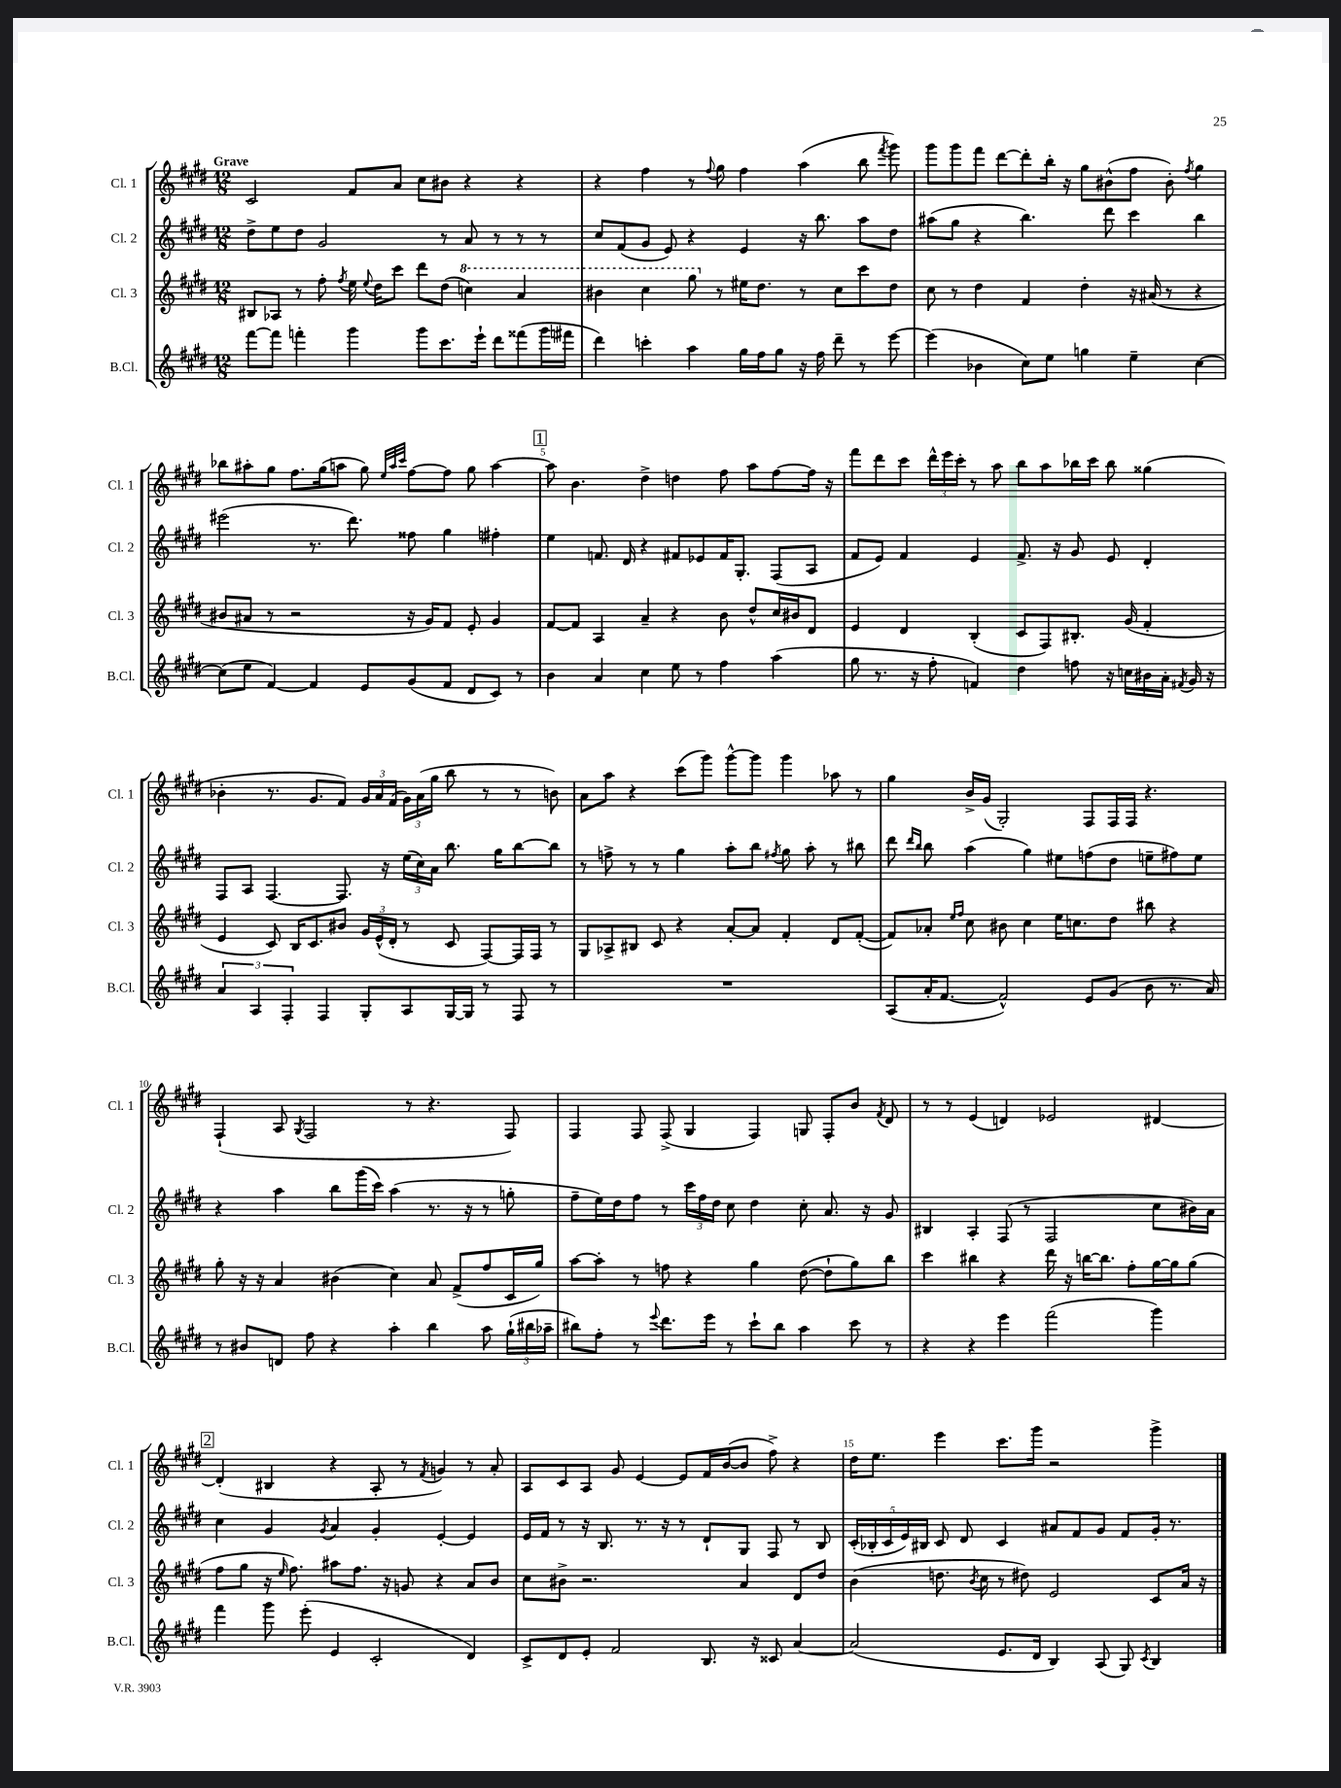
<<
\new StaffGroup <<
\new Staff = "s0" \with { instrumentName = "Cl. 1" shortInstrumentName = "Cl. 1" } {
    \clef treble \key e \major \numericTimeSignature \time 12/8 \tempo "Grave"
    \autoBeamOff cis'2 fis'8[ a'8] cis''8[ bis'8] r4 r4 |
    r4 fis''4 r8 \appoggiatura { fis''8 } gis''8 fis''4 a''4( b''8 \acciaccatura { fis'''8 } gis'''8) |
    gis'''8[ gis'''8 fis'''8] dis'''8[~ dis'''8-. b''16]-. r16 gis''8[ bis'8-^( fis''8] bis'8-.) \acciaccatura { fis''8 } gis''4 |
    bes''8[ ais''8-. gis''8] fis''8.[ gis''16( a''8] gis''8) \grace { e''32[ a''32 cis'''32] } fis''8[~ fis''8] gis''8 a''4~ |
    \mark \markup { \box "1" } a''8 b'4. dis''4-> d''4 fis''8 a''8[ fis''8~ fis''16] r16 |
    fis'''8[ dis'''8 cis'''8] \tuplet 3/2 { dis'''16[-^ e'''16 cis'''16]-. } r8 a''8 b''8[ a''8 bes''16 cis'''16] bes''8 gisis''4( |
    bes'4-. r8. gis'8.[ fis'8]) \tuplet 3/2 { gis'16[ a'16 fis'16]( } \tuplet 3/2 { gis'16[) a'16( gis''16] } b''8 r8 r8 b'8) |
    a'8[ a''8] r4 cis'''8[( gis'''8]) gis'''8[~-^ gis'''8] gis'''4 aes''8 r8 |
    gis''4 b'16[-> gis'16]( gis2-.) fis8[ fis16 fis16] r4. |
    fis4-!( a8 \acciaccatura { gis8 } fis2 r8 r4. fis8) |
    fis4 fis8 fis8->( gis4 fis4) g8 fis8[-. b'8] \acciaccatura { fis'8 } dis'8 |
    r8 r8 e'4( d'4) ees'2 dis'4~ |
    \mark \markup { \box "2" } dis'4-.( bis4 r4 a8-. r8 \acciaccatura { fis'8 } g'4) r8 a'8-. |
    a8[ cis'8 a8] gis'8 e'4~ e'8[ fis'16 b'16~( b'8] fis''8->) r4 |
    dis''16[ e''8.] e'''4 cis'''8.[ gis'''16] r2 gis'''4-> \bar "|." |
}
\new Staff = "s1" \with { instrumentName = "Cl. 2" shortInstrumentName = "Cl. 2" } {
    \clef treble \key e \major \numericTimeSignature \time 12/8
    \autoBeamOff dis''8[-> e''8 dis''8] gis'2 r8 a'8 r8 r8 r8 |
    cis''8[ fis'8( gis'8] e'8) r4 e'4 r16 b''8. a''8[ dis''8] |
    ais''8[( gis''8] r4 b''4.) dis'''8 cis'''4 b''4 |
    eis'''2( r8. dis'''8.) fisis''8 gis''4 fis''4-. |
    \mark \markup { \box "1" } e''4 f'8. dis'16 r4 fis'8[ ees'8 fis'16 gis8.]-. fis8[( a8] |
    fis'8[ e'8]) fis'4 e'4 fis'8.-> r16 gis'8 e'8 dis'4-. |
    fis8[ a8] fis4.~ fis8. r16 \tuplet 3/2 { e''16[( cis''16) a'16] } b''8. gis''16[ b''8~ b''8] |
    r8 f''8-> r8 r8 gis''4 a''8[-. b''8] \acciaccatura { fis''8 } gis''8 a''8-. r8 bis''8 |
    dis'''8 \grace { dis'''16[ b''16] } b''8 a''4( gis''4) eis''8[ f''8( dis''8] e''8[-- fis''8) e''8] |
    r4 a''4 b''8[ gis'''16( cis'''16]) a''4( r8. r16 r8 g''8-. |
    fis''8[-- e''16) dis''16 fis''8] r8 \tuplet 3/2 { cis'''16[ fis''16 dis''16] } cis''8 dis''4 cis''8-. a'8. r16 gis'8 |
    bis4 a4-. fis8( r8 fis2 cis''8[ bis'16) a'16] |
    \mark \markup { \box "2" } cis''4 gis'4 \acciaccatura { gis'8 } a'4 gis'4-. e'4~-. e'4 |
    e'16[ fis'16] r8 r16 b8. r8. r16 r8 dis'8[-! gis8] fis8 r8 b8 |
    \tuplet 5/4 { cis'16[-.( bes16-. cis'16 e'16) bis16] } cis'8 dis'8 cis'4 ais'8[ fis'8 gis'8] fis'8[ gis'16]-. r8. \bar "|." |
}
\new Staff = "s2" \with { instrumentName = "Cl. 3" shortInstrumentName = "Cl. 3" } {
    \clef treble \key e \major \numericTimeSignature \time 12/8
    \autoBeamOff bis8[ aes8] r8 fis''8-. \acciaccatura { fis''8 } e''16 \appoggiatura { e''8 } dis''16[ cis'''8] dis'''8[ dis''8]( \ottava #1 c'''4) a''4 |
    bis''4 cis'''4 gis'''8 \ottava #0 r8 eis''16[ dis''8.] r8 cis''8[ cis'''8 dis''8] |
    cis''8 r8 dis''4 fis'4 dis''4-. r16 ais'16( r8 r4 |
    bis'8[ ais'8] r8 r2 r16 gis'16[) fis'8] e'8-. gis'4 |
    \mark \markup { \box "1" } fis'8[~ fis'8] a4 a'4-- r4 b'8 dis''8[-^ cis''16 bis'16 dis'8] |
    e'4 dis'4 b4-.( cis'8[ fis8) bis8.]-. gis'16( fis'4-. |
    e'4 cis'8) b16[ cis'8. bis'8] \tuplet 3/2 { gis'16[ e'16-^( dis'16]-. } r8 cis'8 fis8[~) fis16 fis16] r8 |
    gis8[ aes8-> bis8] cis'8 r4 a'8[~-. a'8] fis'4-. dis'8[ fis'8]~-.( |
    fis'8[) aes'8]-. \grace { e''16[ fis''16] } cis''8 bis'8 cis''4 e''16[ c''8. dis''8] bis''8 r4 |
    gis''8-. r16 r16 a'4 bis'4( cis''4) a'8 fis'8[->( fis''8 cis'16 gis''16]) |
    a''8[~ a''8]-. r8 f''8 r4 gis''4 dis''8~( dis''8[-! gis''8) b''8] |
    cis'''4 bis''4 r4 dis'''16 r16 b''16[~ b''8.] fis''8[-. gis''16~ gis''16 gis''8]( |
    \mark \markup { \box "2" } fis''8[ gis''8] r16 \grace { e''16 } fis''8.) ais''8[ fis''8.] r16 g'8 r4 a'8[ b'8] |
    cis''8[ bis'8]-> r2. a'4 dis'8[ dis''8] |
    b'4( d''8. \acciaccatura { b'8 } cis''16 r8 dis''8) e'2 cis'8[ a'16] r16 \bar "|." |
}
\new Staff = "s3" \with { instrumentName = "B.Cl." shortInstrumentName = "B.Cl." } {
    \clef treble \key e \major \numericTimeSignature \time 12/8
    \autoBeamOff fis'''8[~ fis'''8] f'''4-. gis'''4 gis'''8[ cis'''8. e'''16]-! dis'''8[ fisis'''8( gis'''16 fis'''16] |
    dis'''4) c'''4-. a''4 gis''16[ fis''16 gis''8] r16 fis''16 dis'''8-- r8 e'''8~ |
    e'''4( bes'4 cis''8[) e''8] g''4 e''4-- cis''4~ |
    cis''8[( e''8] fis'4~) fis'4 e'8[ gis'8( fis'8] dis'8[ cis'8]) r8 |
    \mark \markup { \box "1" } b'4 a'4 cis''4 e''8 r8 fis''4 a''4( |
    gis''8 r8. r16 fis''8-. f'4) dis''4 f''8 r16 c''16[ bis'16 a'16]-. \acciaccatura { fis'8 } gis'16 r16 |
    \tuplet 3/2 { a'4 a4 fis4-. } fis4 gis8[-. a8 gis16~ gis16] r8 fis8 r8 |
    R1. |
    a8[( a'16-. fis'8.]~ fis'2-^) e'8[ gis'8]( b'8 r8. a'16) |
    r8 bis'8[ d'8] fis''8 r4 a''4-. b''4 a''8 \tuplet 3/2 { gis''16[-!( bis''16 aes''16]-- } |
    bis''8[) fis''8]-. r8 \appoggiatura { e'''8 } dis'''8.[ e'''16] r8 cis'''8[-! bis''8] a''4 cis'''8 r8 |
    r4 r4 e'''4 fis'''2( gis'''4) |
    \mark \markup { \box "2" } fis'''4 gis'''8 e'''8-.( e'4 cis'2-. dis'4) |
    cis'8[-> dis'8 e'8]-. fis'2 b8. r16 cisis'8 a'4~ |
    a'2( e'8.[ dis'16] b4) a8( gis8) \acciaccatura { cis'8 } b4 \bar "|." |
}
>>
>>
\layout { \context { \Score \override BarNumber.break-visibility = ##(#f #t #t) barNumberVisibility = #(every-nth-bar-number-visible 5) } }
